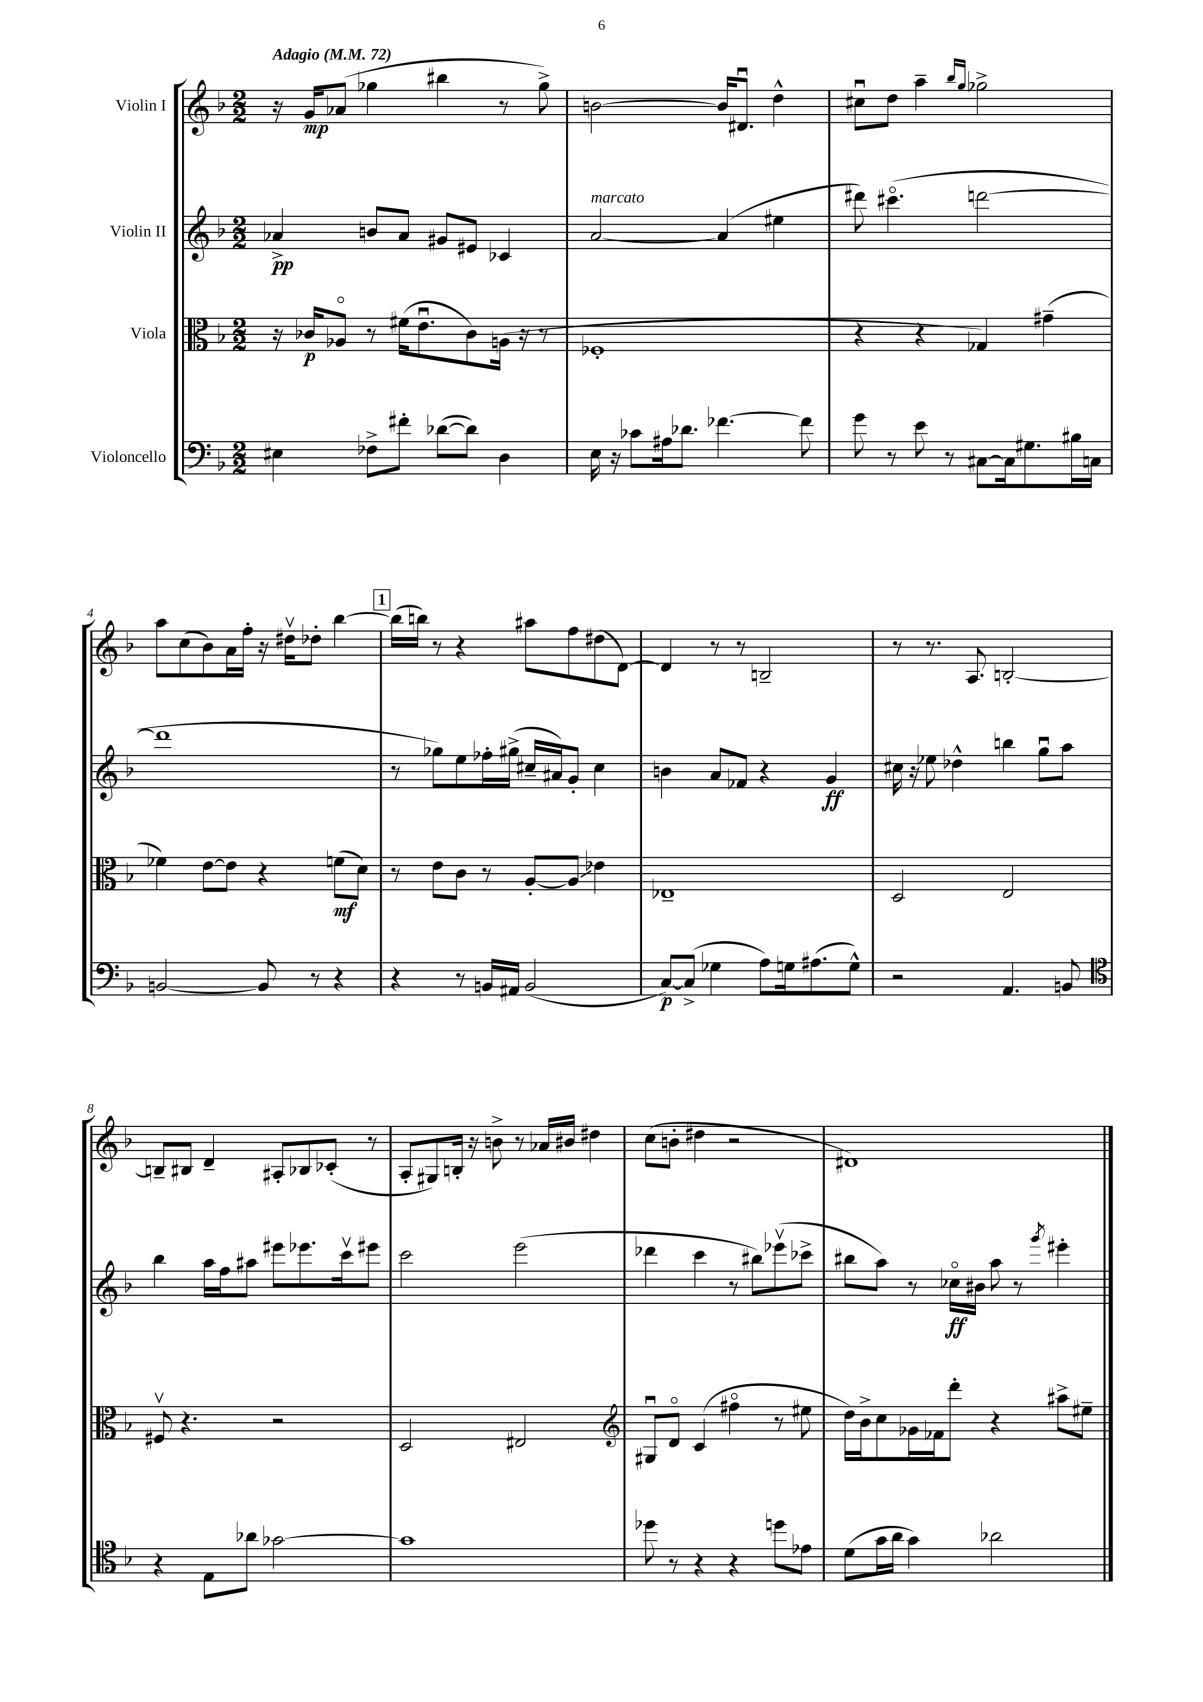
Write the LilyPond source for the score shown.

<<
\new StaffGroup <<
\new Staff = "s0" \with { instrumentName = "Violin I" } {
    \clef treble \key f \major \numericTimeSignature \time 2/2 \tempo "Adagio" 4 = 72
    r16 g'16\mp aes'8( ges''4 bis''4 r8 ges''8->) |
    b'2~ b'16 dis'8.\downbow d''4-^ |
    cis''8\downbow d''8 a''4-- \grace { bes''16 g''16 } ges''2-> |
    a''8 c''8( bes'8) a'16 f''16-. r16 dis''16\upbow des''8-. bes''4~ |
    \mark \markup { \box "1" } bes''16( b''16) r8 r4 ais''8 f''8 dis''8( d'8~) |
    d'4 r8 r8 b2-- |
    r8 r8. a8. b2~-. |
    b8-- bis8 d'4-- ais8-. bes8 ces'8-.( r8 |
    a8-. gis8) b16-. r16 b'8-> r8 aes'16 bis'16 dis''4 |
    c''8( b'8-. dis''4 r2 |
    dis'1) \bar "|." |
}
\new Staff = "s1" \with { instrumentName = "Violin II" } {
    \clef treble \key f \major \numericTimeSignature \time 2/2
    aes'4->\pp b'8 aes'8 gis'8 eis'8 ces'4 |
    a'2~^\markup { \italic "marcato" } a'4( eis''4 |
    dis'''8) cis'''4.\flageolet( d'''2~ |
    d'''1 |
    \mark \markup { \box "1" } r8 ges''8) e''8 fes''16-. gis''16->( cis''16-- ais'16) g'8-. cis''4 |
    b'4 a'8 fes'8 r4 g'4\ff |
    cis''16 r16 ees''8 des''4-^ b''4 g''8\downbow a''8 |
    bes''4 a''16 f''16 ais''8 eis'''8 ees'''8. c'''16\upbow eis'''8 |
    c'''2 e'''2( |
    des'''4 c'''4 r8 bis''8) ees'''8\upbow( ces'''8-> |
    bis''8 a''8) r8 ces''16\flageolet\ff bis'16 a''8 r8 \acciaccatura { g'''8 } eis'''4-. \bar "|." |
}
\new Staff = "s2" \with { instrumentName = "Viola" } {
    \clef alto \key f \major \numericTimeSignature \time 2/2
    r16 ces'16\p aes8\flageolet r8 fis'16( e'8.\downbow ces'8) a16( r16 r8 |
    fes1-. |
    r4 r4 ges4) gis'4--( |
    fes'4) e'8~ e'8 r4 f'8\mf( d'8) |
    \mark \markup { \box "1" } r8 e'8 c'8 r8 a8~-. a8\glissando ees'4 |
    ees1-- |
    d2 e2 |
    fis8\upbow r4. r2 |
    d2 eis2 |
    \clef treble gis8\downbow d'8\flageolet c'4( fis''4\flageolet r8 eis''8 |
    d''16) bes'16-> c''8 ges'16 fes'16 d'''8-. r4 ais''8-> eis''8-- \bar "|." |
}
\new Staff = "s3" \with { instrumentName = "Violoncello" } {
    \clef bass \key f \major \numericTimeSignature \time 2/2
    eis4 fes8-> fis'8-. des'8~( des'8) d4 |
    e16 r16 ces'8 ais16 des'8. fes'4.~ fes'8 |
    g'8 r8 e'8 r8 cis8~ cis16 gis8. bis16 c16 |
    b,2~ b,8 r8 r4 |
    \mark \markup { \box "1" } r4 r8 b,16 ais,16 b,2( |
    c8~\p) c8->( ges4 a8) g16 ais8.( g8-^) |
    r2 a,4. b,8 |
    \clef tenor r4 e8 aes'8 ges'2~ |
    ges'1 |
    des''8 r8 r4 r4 d''8 ees'8 |
    d'8( g'16 a'16 g'4) aes'2 \bar "|." |
}
>>
>>
